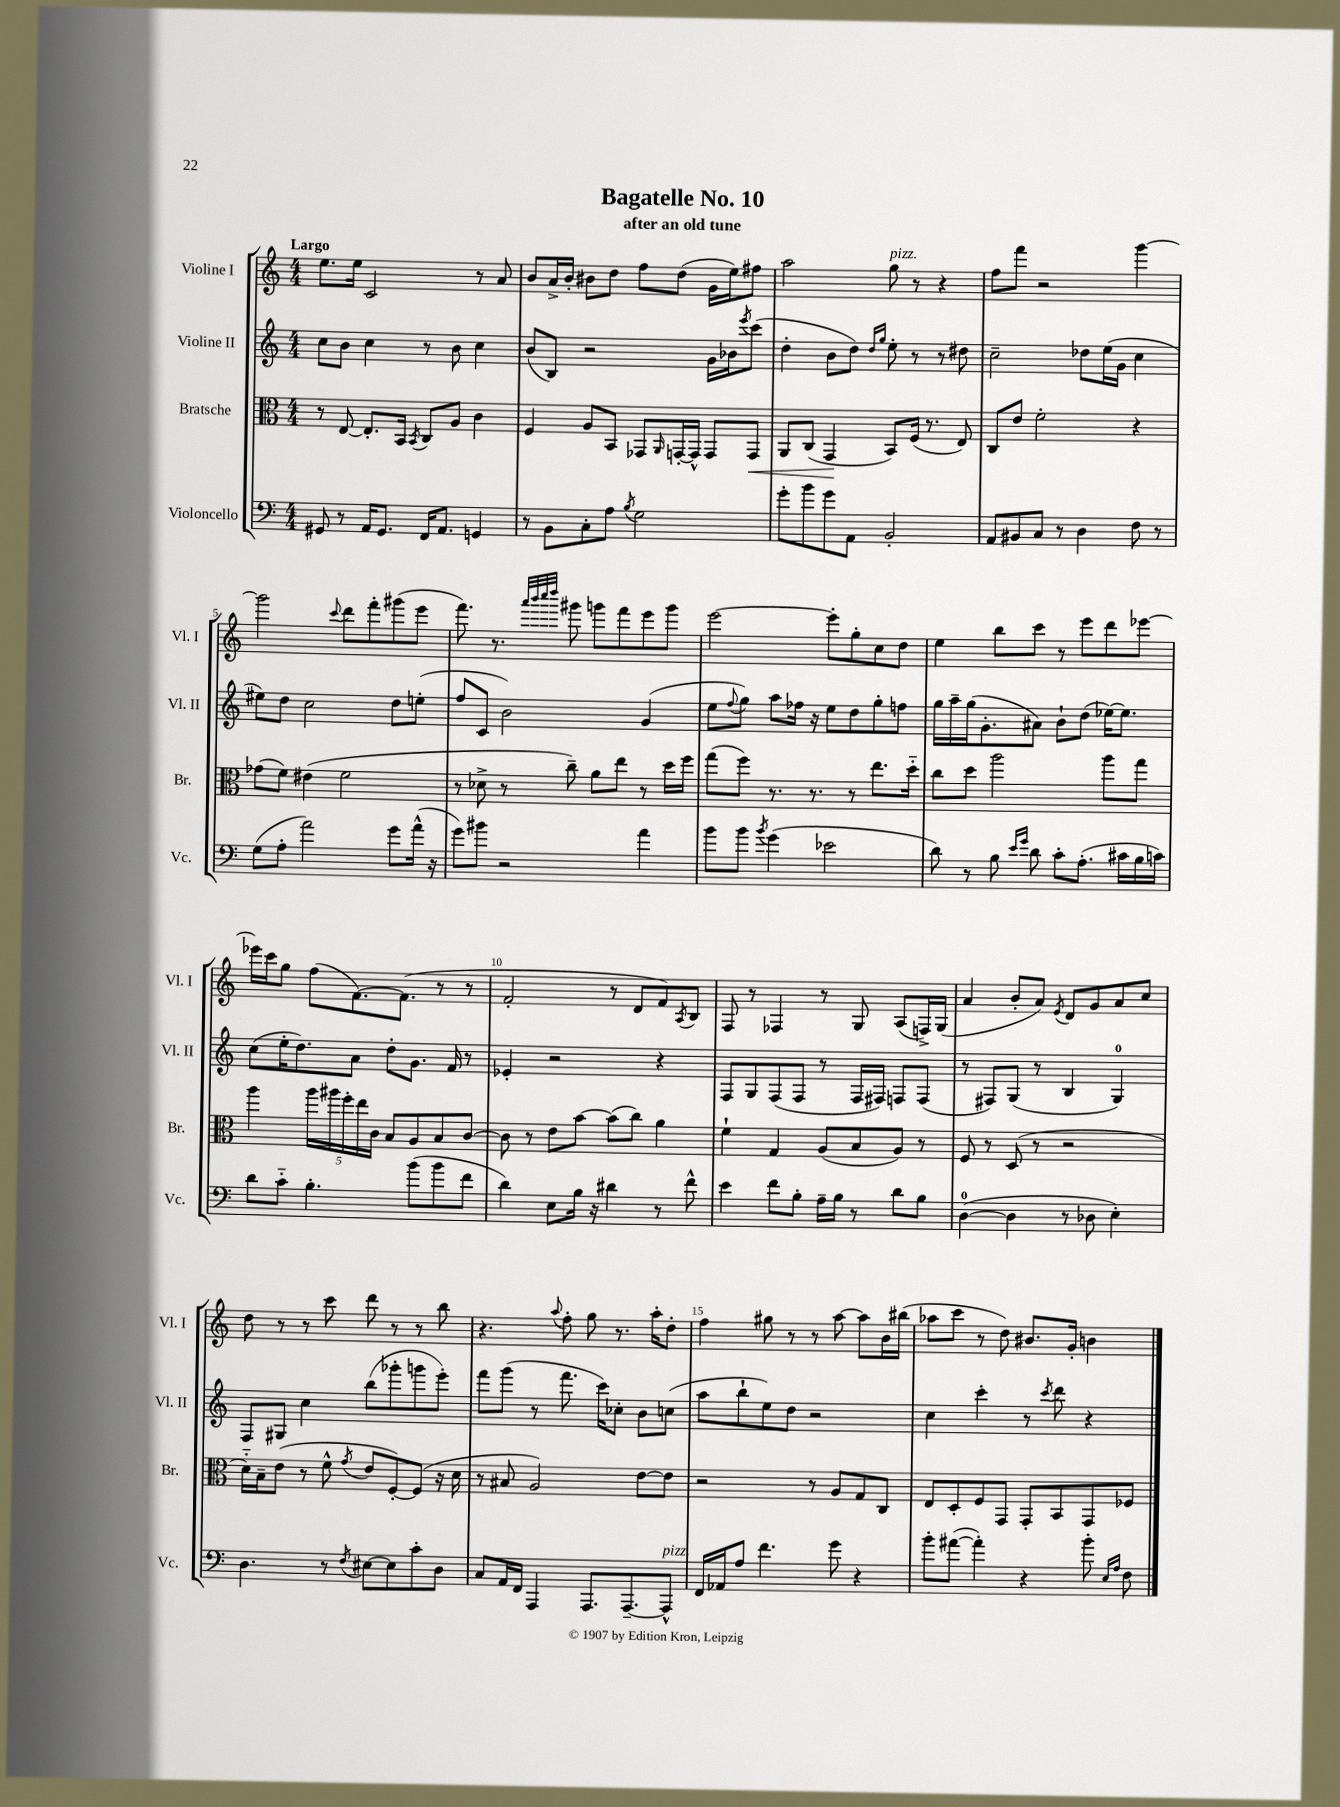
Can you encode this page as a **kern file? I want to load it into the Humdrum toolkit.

**kern	**kern	**dynam	**kern	**kern
*part4	*part3	*part3	*part2	*part1
*staff4	*staff3	*staff3	*staff2	*staff1
*I"Violoncello	*I"Bratsche	*	*I"Violine II	*I"Violine I
*I'Vc.	*I'Br.	*	*I'Vl. II	*I'Vl. I
*clefF4	*clefC3	*	*clefG2	*clefG2
*k[]	*k[]	*	*k[]	*k[]
*M4/4	*M4/4	*	*M4/4	*M4/4
=1	=1	=1	=1	=1
!	!	!	!	!LO:TX:a:B:t=Largo
8GG#X/	8r	.	8cc\L	8.ee\L
8r	[8E/	.	8b\J	.
.	.	.	.	16ee\Jk
16AA/KL	8.E'/L]	.	4cc\	2c/
8.GG#/J	.	.	.	.
.	16BB/Jk	.	.	.
.	8qBB/	.	.	.
16FF/KL	8C/L	.	8r	.
8.AA/J	.	.	.	.
.	8A/J	.	8b\	.
4GGn/	4c\	.	4cc\	8r
.	.	.	.	8a/
=2	=2	=2	=2	=2
8r	4F/	.	(8b/L	8b/L
8BB\L	.	.	8B/J)	16a^/L
.	.	.	.	16b'/JJ
8C'\	8A/L	.	2r	8b#X\L
8A\J	8BB/J	.	.	8dd\J
8qB/	.	.	.	.
2G\	8GG-X/L	.	.	8ff\L
.	16qqAA/	.	.	.
.	[16GGn'/L	.	.	(8dd\J
.	16GG^^/JJ]	.	.	.
.	8GG/L	.	16g\LL	16g\LL
.	.	.	16b-X\J	16ee\J)
.	.	.	8qeee/	.
!	!	!LO:HP:b	!	!
.	8GG/J	<	(8ccc\J	8ff#X\J
=3	=3	=3	=3	=3
8g'\L	8AA/L	.	4dd'\	2aa\
8b\	(8C/J	.	.	.
8g\	4GG/	.	8b\L	.
8AA\J	.	.	8dd\J)	.
.	.	.	16qqdd/LL	.
.	.	.	16qqgg/JJ	.
!	!	!	!	!LO:TX:a:i:t=pizz.
2BB'/	8BB/L)	[	8ee'\	8gg\
.	(16F/Jk	.	8r	8r
.	8.r	.	.	.
.	.	.	8r	4r
.	8E/)	.	8dd#X\	.
=4	=4	=4	=4	=4
8AA/L	8C/L	.	2cc~\	8ff\L
8BB#X/	8e/J	.	.	8fff\J
8C/J	2f'\	.	.	2r
8r	.	.	.	.
4D\	.	.	8dd-X\L	.
.	.	.	(16ee\L	.
.	.	.	16g\JJ	.
8F\	4r	.	4cc\	[4ggg\
8r	.	.	.	.
!!LO:LB:g=z
=5	=5	=5	=5	=5
(8G\L	(8g-X\L	.	8ee#X\L)	2ggg\]
8A'\J	8f\J)	.	8dd\J	.
2a\)	(4e#X\	.	2cc\	.
.	.	.	.	8qqccc/
.	2f\	.	.	8ddd\L
.	.	.	.	8fff'\
8g\L	.	.	8dd\L	(8ggg#X\
(16a^^\Jk	.	.	(8een'\J	8eee\J
16r	.	.	.	.
=6	=6	=6	=6	=6
8g\L)	8r	.	8ff/L	8.fff\)
8b#X\J	8d-X^\	.	8c/J	.
.	.	.	.	8.r
2r	8r	.	2b\)	.
.	.	.	.	32qqaaa/LLL
.	.	.	.	32qqbbb/
.	.	.	.	32qqcccc/
.	.	.	.	32qqdddd/JJJ
.	8cc~\)	.	.	8ggg#X\
.	8a\L	.	.	8gggn\L
.	8ee\J	.	.	8fff\
4a\	8r	.	(4g/	8eee\
.	16dd\LL	.	.	8ggg\J
.	16ff\JJ	.	.	.
=7	=7	=7	=7	=7
8b\L	(8gg\L	.	8ee\L	[2eee\
.	.	.	8qqff/	.
8b\J	8ff\J)	.	8gg\J)	.
8qb/	.	.	.	.
(4g\	8.r	.	8aa\L	.
.	.	.	16ff-X\Jk	.
.	8.r	.	16r	.
2e-X\	.	.	8ee\L	8eee'\L]
.	8r	.	8dd\	8gg'\
.	8.ee\L	.	8gg'\	8cc\
.	.	.	8ffn\J	8dd\J
.	16dd\Jk	.	.	.
=8	=8	=8	=8	=8
8d\)	8cc\L	.	16gg\LL	4ee\
.	.	.	16aa~\	.
8r	8dd\J	.	(16gg\J	.
.	.	.	8.g'\	.
8B\	2aa\	.	.	8bb\L
16qqe/LL	.	.	.	.
16qqg/JJ	.	.	.	.
8d\	.	.	8a#X\J)	8ccc\J
8c'\L	.	.	8b`\L	8r
(8.A'\J	.	.	(8dd\J	8eee\L
.	8aa\L	.	[16ee-X\KL)	8ddd\
16c#X\LL	.	.	8.ee-\J]	.
16B\	8gg\J	.	.	[8eee-X\J
16cn\JJ)	.	.	.	.
!!LO:LB:g=z
=9	=9	=9	=9	=9
8d\L	4aa\	.	(8cc\L	16eee-X\LL]
.	.	.	.	16ccc\J
8c\J	.	.	16ee'\K	8gg\J
.	.	.	8.dd\)	.
4.B'\	20aa\LL	.	.	(8ff\L
.	20aa#X\	.	.	.
.	20ff'\	.	.	.
.	.	.	8a\J	[8.f\)
.	20ee\	.	.	.
.	20c\JJ	.	.	.
.	8B/L	.	8dd'\L	.
.	.	.	.	(8.f\J]
(8b\L	8A/	.	8.g\J	.
8b\	8B/	.	.	8r
.	.	.	16f/	.
8f\J	[8c/J	.	8r	8r
=10	=10	=10	=10	=10
4d\)	8c\]	.	4e-X'/	2f'/
.	8r	.	.	.
8E\L	8e\L	.	2r	.
16B\Jk	[8b\J	.	.	.
16r	.	.	.	.
4d#X\	(8b\L]	.	.	8r
.	8cc\J)	.	.	8d/L
8r	4a\	.	4r	8f/)
.	.	.	.	8qA/
8f^^\	.	.	.	8B/J
=11	=11	=11	=11	=11
4e\	4f`\	.	8F/L	8F/
.	.	.	8G/	8r
8f\L	4G/	.	(8F/	4F-X/
8B'\J	.	.	8F/J	.
16A~\LL	(8A/L	.	8r	8r
16B\JJ	.	.	.	.
8r	8B/	.	16F/LL	8G/
.	.	.	16F#X/JJ)	.
8d\L	8A/J)	.	8Fn/L	(8A/L
8B\J	8r	.	(8F/J	16Fn^/L)
.	.	.	.	(16G/JJ
=12	=12	=12	=12	=12
([4D\	8F/	.	8r	4a/
.	8r	.	8F#X/L)	.
4D\]	(8D/	.	(8G/J	8b'/L
.	8r	.	8r	8a/J)
.	.	.	.	8qe/
8r	2r	.	4B/	8d/L
8D-X\	.	.	.	8g/
4E'\)	.	.	4G/)	8a/
.	.	.	.	8cc/J
!!LO:LB:g=z
=13	=13	=13	=13	=13
4.D\	16d\LL)	.	8F/L	8dd\
.	16B~\J	.	.	.
.	(8e\J	.	8G#X/J	8r
.	8r	.	4cc\	8r
8r	8f^^\	.	.	8ccc\
8qF/	8qg/	.	.	.
[8E#X\L	8e/L	.	(8bb\L	8ddd\
8E#\]	[8F'/)	.	8ggg-X'\	8r
8c'\	(8F/J]	.	8gggn\	8r
8D\J	16r	.	8eee'\J)	8bb\
.	16d\	.	.	.
=14	=14	=14	=14	=14
8C/L	8r	.	8fff\L	4.r
16AA/L	8B#X/	.	(8ggg\J	.
16FF/JJ	.	.	.	.
4AAA/	2A/)	.	8r	.
.	.	.	.	8qqaa/
.	.	.	8.fff\	8ff'\
8.AAA/L	.	.	.	8gg\
.	.	.	16ccc\KL)	.
.	.	.	8cc-X'\J	8.r
[8.AAA~/	.	.	.	.
.	[8e\L	.	8b\L	.
.	.	.	.	16aa'\KL
!LO:TX:a:i:t=pizz.	!	!	!	!
8AAA^^/J]	8e\J]	.	(8ccn\J	8dd'\J
=15	=15	=15	=15	=15
16FF/LL	2r	.	8aa\L	4ff\
16AA-X/J	.	.	.	.
8A/J	.	.	8bb`\	.
4.f\	.	.	8ee\)	8gg#X\
.	.	.	8dd\J	8r
.	8r	.	2r	8r
8g\	8A/L	.	.	[8aa\
4r	8G/	.	.	8aa\L]
.	8C/J	.	.	16b\L
.	.	.	.	(16bb#X\JJ
=16	=16	=16	=16	=16
8b'\L	8E/L	.	4cc\	8aa-X\L
([8a#X\J	8D'/	.	.	8ccc\J
4a#'\])	8F/	.	4ccc'\	8r
.	8GG/J	.	.	8dd\)
4r	8GG'/L	.	8r	8.b#X/L
.	.	.	8qccc/	.
.	8BB/	.	8ddd\	.
.	.	.	.	16g'/Jk
8b'\	8GG/	.	4r	4bn\
16qqE/LL	.	.	.	.
16qqA/JJ	.	.	.	.
8F\	8F-X/J	.	.	.
==	==	==	==	==
*-	*-	*-	*-	*-
